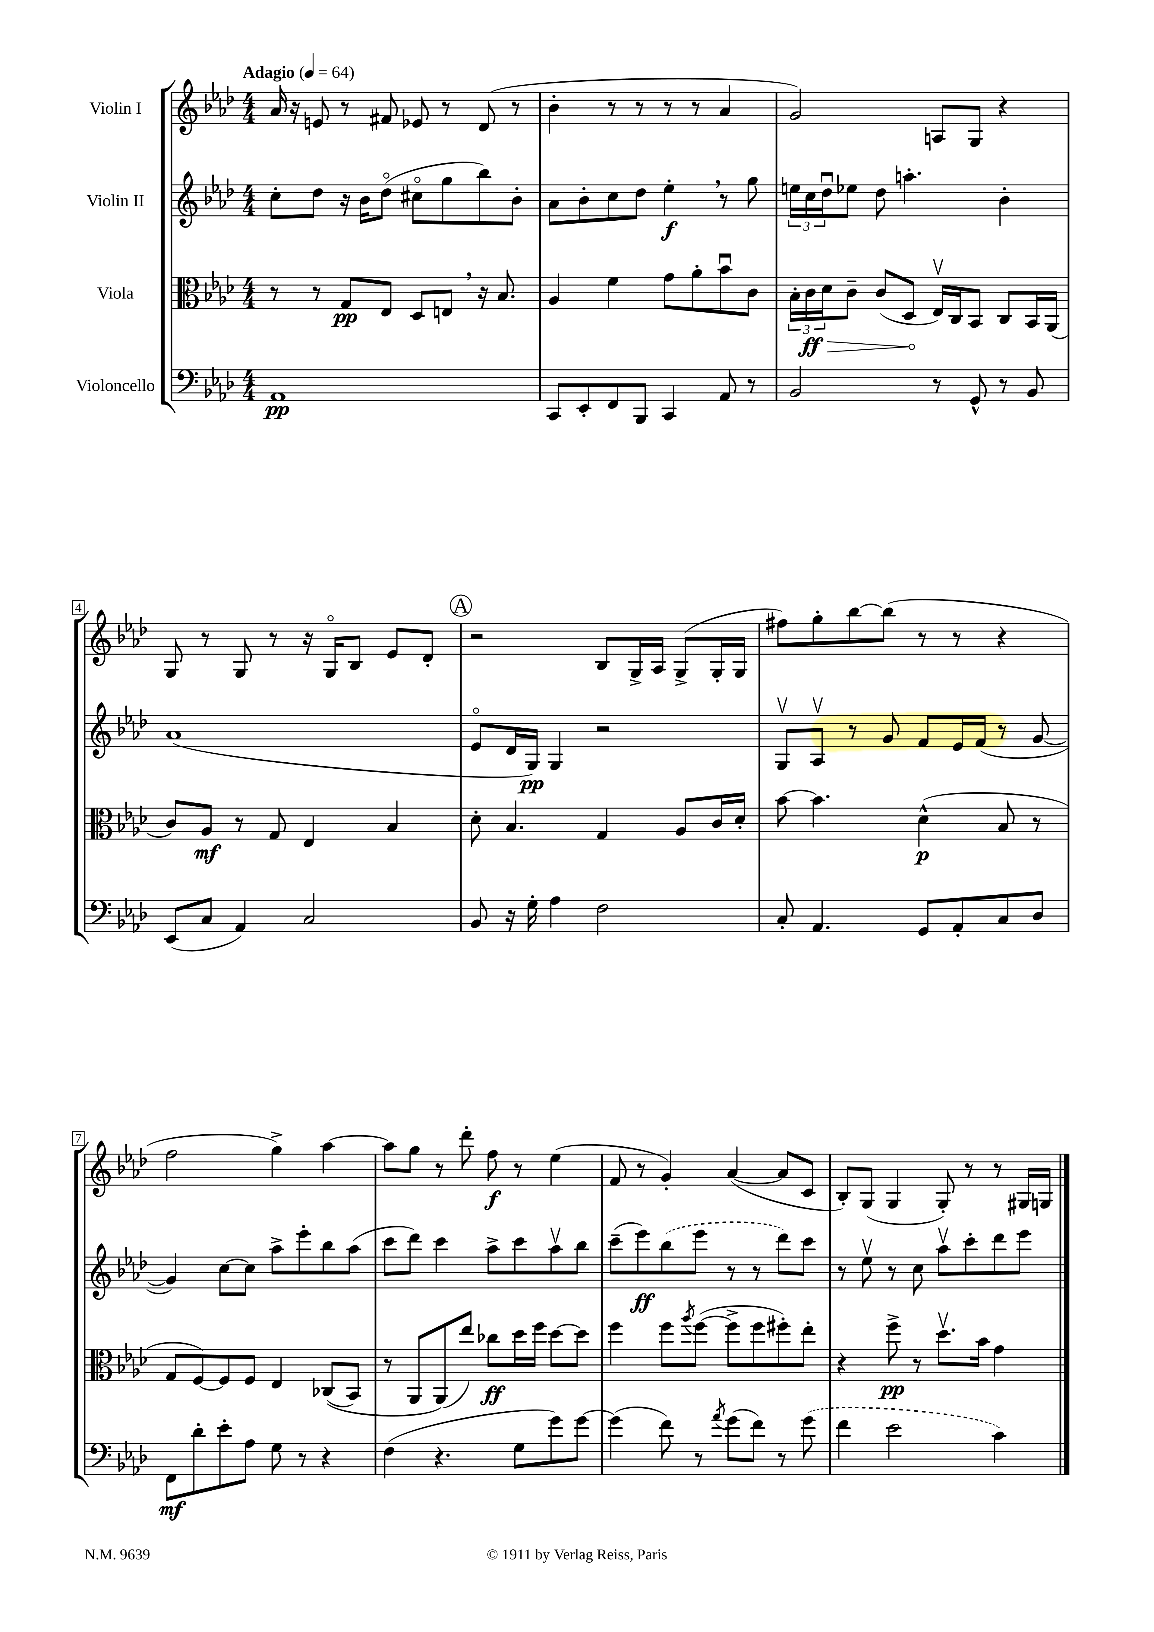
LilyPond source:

<<
\new StaffGroup <<
\new Staff = "s0" \with { instrumentName = "Violin I" } {
    \clef treble \key aes \major \numericTimeSignature \time 4/4 \tempo "Adagio" 4 = 64
    aes'16 r16 e'8 r8 fis'8 ees'8 r8 des'8( r8 |
    bes'4-. r8 r8 r8 r8 aes'4 |
    g'2) a8 g8 r4 |
    g8 r8 g8 r8 r16 g16\flageolet bes8 ees'8 des'8-. |
    \mark \markup { \circle "A" } r2 bes8 g16-> aes16 g8->( g16-. g16 |
    fis''8) g''8-. bes''8~ bes''8( r8 r8 r4 |
    f''2 g''4->) aes''4~ |
    aes''8 g''8 r8 des'''8-. f''8\f r8 ees''4( |
    f'8 r8 g'4-.) aes'4~( aes'8 c'8 |
    bes8-.) g8( g4 g8-.) r8 r8 gis16 g16 \bar "|." |
}
\new Staff = "s1" \with { instrumentName = "Violin II" } {
    \clef treble \key aes \major \numericTimeSignature \time 4/4
    c''8-. des''8 r16 bes'16 des''8\flageolet( cis''8\flageolet g''8 bes''8) bes'8-. |
    aes'8 bes'8-. c''8 des''8 ees''4-.\f \breathe r8 g''8 |
    \tuplet 3/2 { e''16 c''16 des''16\downbow } ees''8 des''8 a''4.-. bes'4-. |
    aes'1( |
    \mark \markup { \circle "A" } ees'8\flageolet des'16 g16\pp) g4 r2 |
    g8\upbow aes8\upbow r8 g'8 f'8 ees'16 f'16( r8 g'8~ |
    g'4) c''8~ c''8 aes''8-> ees'''8-. bes''8 aes''8( |
    c'''8 des'''8) c'''4 aes''8-> c'''8 aes''8\upbow bes''8 |
    c'''8--( ees'''8\ff) \once \slurDashed bes''8( ees'''8 r8 r8 des'''8) c'''8 |
    r8 ees''8\upbow r8 c''8 aes''8\upbow c'''8-. des'''8 ees'''8 \bar "|." |
}
\new Staff = "s2" \with { instrumentName = "Viola" } {
    \clef alto \key aes \major \numericTimeSignature \time 4/4
    r8 r8 g8\pp ees8 des8 e8 \breathe r16 bes8. |
    aes4 f'4 g'8 aes'8-. bes'8\downbow c'8 |
    \tuplet 3/2 { bes16-. \once \override Hairpin.circled-tip = ##t c'16\ff\> des'16 } c'8-- c'8( des8\! ees16\upbow) c16 bes,8 c8 bes,16 aes,16( |
    c'8) aes8\mf r8 g8 ees4 bes4 |
    \mark \markup { \circle "A" } des'8-. bes4. g4 aes8 c'16 des'16-. |
    bes'8~ bes'4. des'4-^\p( bes8 r8 |
    g8 f8~) f8 f8 ees4 ces8(\( bes,8) |
    r8 aes,8 aes,8(\) ees''8) ces''8\ff des''16 f''16 des''8~ des''8 |
    f''4 f''8 \acciaccatura { aes''8 } f''8~( f''8-> f''8 fis''8-.) ees''8-. |
    r4 f''8->\pp r8 des''8.\upbow bes'16 g'4 \bar "|." |
}
\new Staff = "s3" \with { instrumentName = "Violoncello" } {
    \clef bass \key aes \major \numericTimeSignature \time 4/4
    aes,1\pp |
    c,8 ees,8-. f,8 bes,,8 c,4 aes,8 r8 |
    bes,2 r8 g,8-^ r8 bes,8 |
    ees,8( c8 aes,4) c2 |
    \mark \markup { \circle "A" } bes,8 r16 g16-. aes4 f2 |
    c8-. aes,4. g,8 aes,8-. c8 des8 |
    f,8\mf des'8-. ees'8-. aes8 g8 r8 r4 |
    f4( r4. g8 g'8) g'8~ |
    g'4( f'8) r8 \acciaccatura { aes'8 } g'8( f'8) r8 \once \slurDashed g'8( |
    f'4 ees'2 c'4) \bar "|." |
}
>>
>>
\layout { \context { \Score \override BarNumber.stencil = #(make-stencil-boxer 0.1 0.3 ly:text-interface::print) } }
